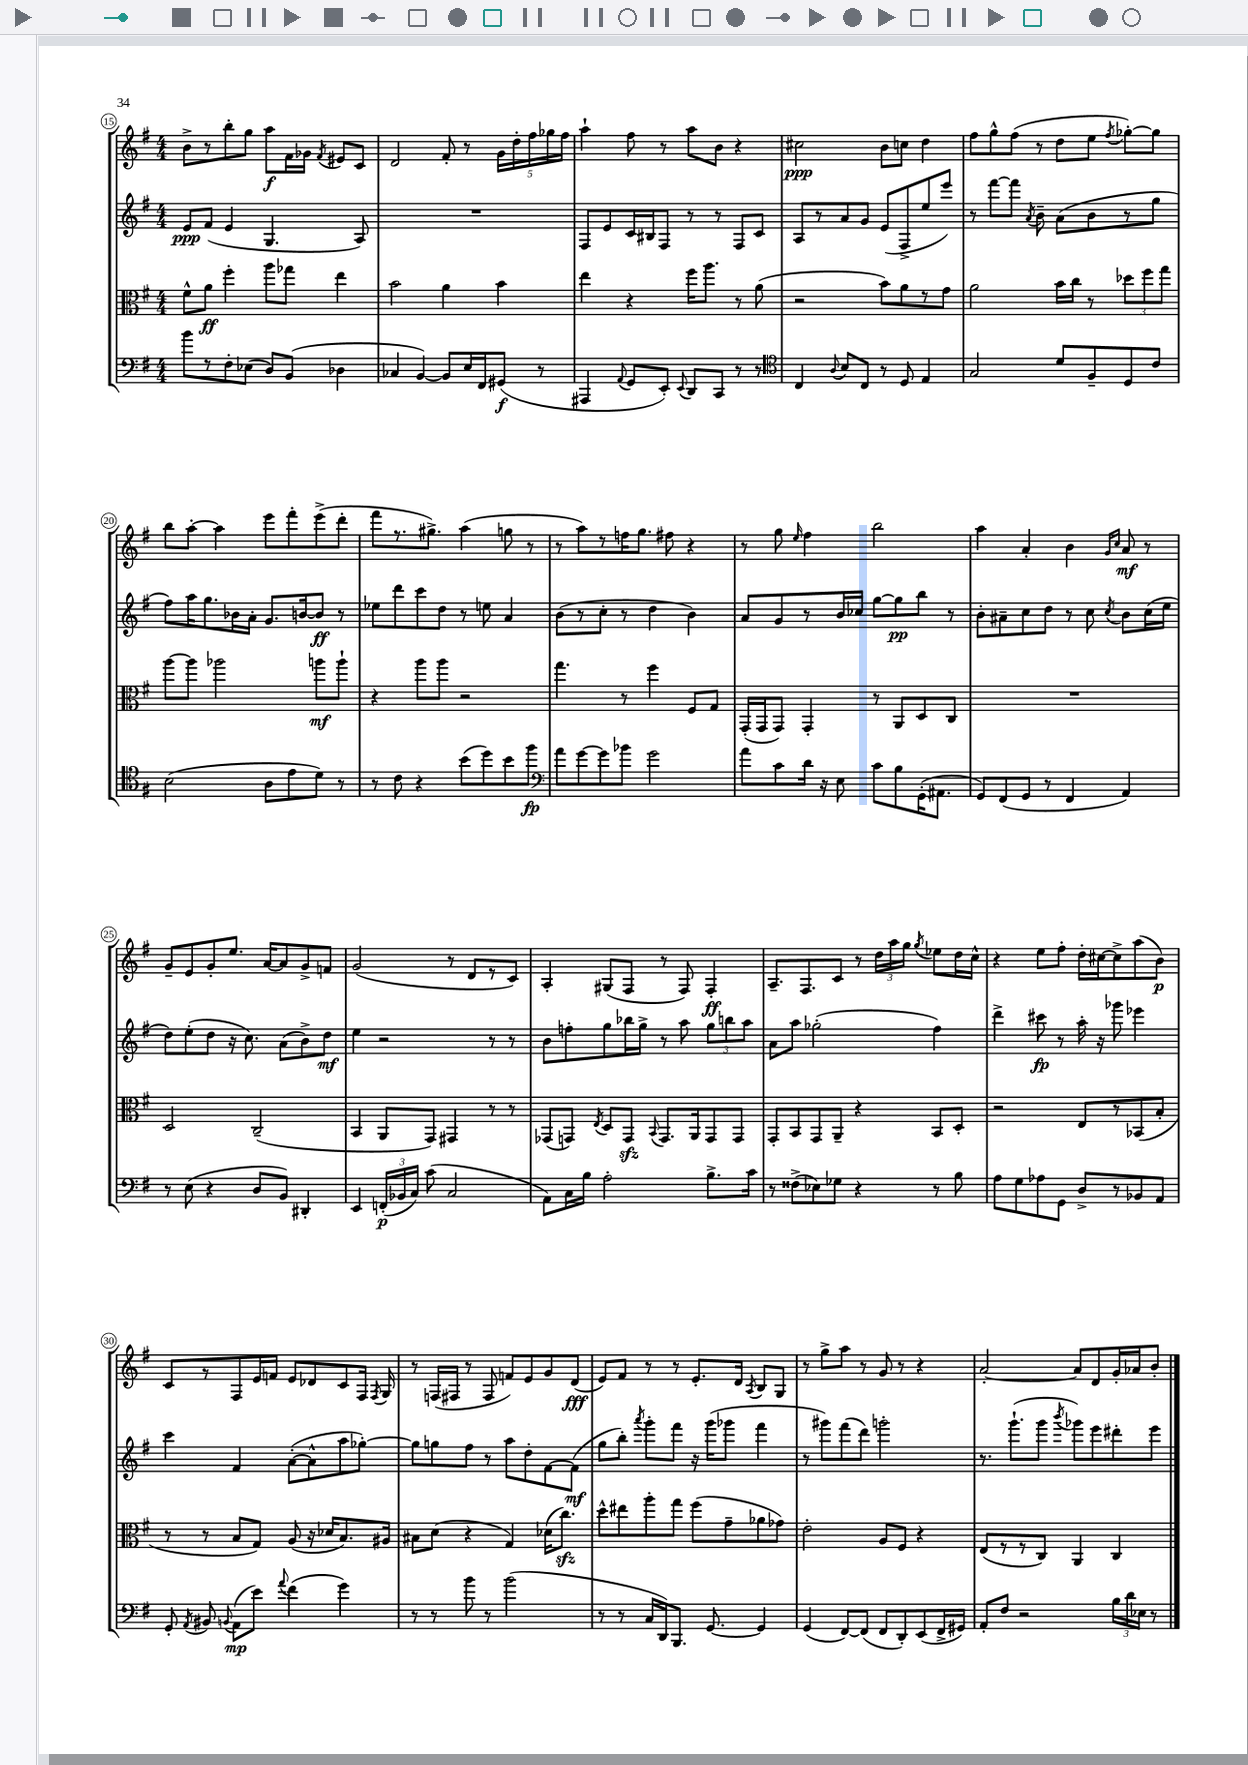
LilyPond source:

<<
\new StaffGroup <<
\new Staff = "s0" {
    \clef treble \key g \major \numericTimeSignature \time 4/4
    \autoBeamOff b'8[-> r8 b''8-. g''8] a''8[\f fis'16 ges'16] \acciaccatura { fis'8 } eis'8[ c'8] |
    d'2 fis'8-. r8 \tuplet 5/4 { g'16[ d''16-. fis''16 ges''16 fis''16] } |
    a''4-! fis''8 r8 a''8[ b'8] r4 |
    cis''2\ppp b'8[ c''8] d''4 |
    fis''8[ g''8-^ fis''8]( r8 d''8[ e''8] \acciaccatura { fis''8 } ges''8[~-.) ges''8] |
    b''8[ a''8]~-. a''4 e'''8[ fis'''8-. e'''8->( d'''8]-. |
    fis'''8[ r8. gis''8.]->) a''4( g''8 r8 |
    r8 a''8[) r8 f''16 g''8.] fis''8 r4 |
    r8 g''8 \grace { e''16 } fis''4 b''2 |
    a''4 a'4-. b'4 \grace { g'16[ c''16] } a'8\mf r8 |
    g'8[-- e'8 g'8-. e''8.] a'16[~ a'8 g'8-> f'8] |
    g'2( r8 d'8[ r8 c'8]) |
    a4-. gis8[( fis8] r8 fis8) fis4-.\ff |
    a8.[-- fis8. c'8] r8 \tuplet 3/2 { d''16[ a''16 g''16] } \acciaccatura { g''8 } ees''8[ d''16 c''16]-^ |
    r4 e''8[ fis''8]-. d''16[-. cis''16~ cis''8-> a''8( b'8]\p) |
    c'8[ r8 fis8 e'16 f'16] e'8[ des'8 c'8 fis16] \acciaccatura { fis8 } g16 |
    r8 f16[( fis16] r8 fis8 f'8[) e'8 g'8 d'8]\fff( |
    e'8[) fis'8] r8 r8 e'8.[-. d'16] \acciaccatura { a8 } b8[ g8] |
    r8 g''8[-> a''8] r8 g'8 r8 r4 |
    a'2~-. a'8[ d'8 g'16-. aes'16 b'8]-. \bar "|." |
}
\new Staff = "s1" {
    \clef treble \key g \major \numericTimeSignature \time 4/4
    \autoBeamOff e'8[\ppp fis'8]( e'4 g4. a8) |
    R1 |
    fis8[ e'8 c'16 bis16 fis8] r8 r8 fis8[ c'8] |
    a8[ r8 a'8 g'8] e'8[( fis8-> e''8 e'''8]) |
    r8 fis'''8[~ fis'''8] \acciaccatura { a'8 } b'8-- a'8[( b'8 r8 g''8] |
    fis''8[) a''16 g''8. bes'16 a'16]-. g'8.[ b'16~ b'8]\ff r8 |
    ees''8[ d'''8 c'''8 d''8] r8 e''8 a'4 |
    b'8[( r8 c''8]-. r8 d''4 b'4) |
    a'8[ g'8 r8 b'16 ces''16] g''8[~ g''8\pp b''8] r8 |
    b'8[-. ais'8-- c''8 d''8] r8 c''8 \acciaccatura { c''8 } b'8[ c''16( e''16] |
    d''8[) e''8-.( d''8] r16 c''8.) a'8[( b'8->) d''8]\mf |
    e''4 r2 r8 r8 |
    b'8[ f''8-. g''8 bes''16 g''16]-> r8 a''8 \tuplet 3/2 { g''8[ b''8 a''8] } |
    a'8[ a''8] ges''2-.( fis''4) |
    d'''4-> cis'''8\fp r8 a''16-. r16 ges'''8 ees'''4 |
    c'''4 fis'4 a'8[~-.( a'8-^ a''8 ges''8]~-.) |
    ges''8[ g''8 fis''8] r8 a''8[ d''8-. fis'8~ fis'8]\mf( |
    g''8[ b''8]-.) \acciaccatura { a'''8 } g'''8[-. fis'''8] r16 g'''16[( ges'''8] fis'''4 |
    r8 gis'''8[) fis'''8( d'''8]) g'''2-. |
    r8. g'''8.[-!( g'''8] \acciaccatura { b'''8 } ges'''8[) e'''8 dis'''8-. e'''8] \bar "|." |
}
\new Staff = "s2" {
    \clef alto \key g \major \numericTimeSignature \time 4/4
    \autoBeamOff fis'8[-^ a'8]\ff fis''4-. a''8[ ges''8] e''4 |
    b'2 a'4 b'4 |
    e''4 r4 fis''16[ a''8.] r8 a'8( |
    r2 b'8[) a'8 r8 g'8] |
    a'2 b'16[ c''16] r8 \tuplet 3/2 { des''8[ fis''8 g''8] } |
    a''8[~ a''8] aes''2 a''8[\mf a''8]-! |
    r4 a''8[ a''8] r2 |
    g''4. r8 fis''4 fis8[ g8] |
    g,16[-.( g,16 g,8]) g,4-. r8 a,8[ d8 c8] |
    R1 |
    d2 c2--( |
    b,4 a,8[ g,8]) gis,4 r8 r8 |
    ges,8[( g,8]) \acciaccatura { e8 } d8[ g,8]\sfz \appoggiatura { b,8 } g,8.[ a,16 g,8 g,8] |
    g,8[-. b,8 g,8 a,8]-- r4 b,8[ d8]-. |
    r2 e8[ r8 bes,8( b8]-. |
    r8 r8 b8[ g8]) a8( r16 des'16[ b8.) ais16] |
    bis8[ d'8]( r4 g4) des'16[( c''8.]\sfz) |
    d''8[-^ eis''8 a''8-. g''8] fis''8[( g'8-- aes'8 ges'8]) |
    e'2-. a8[ fis8] r4 |
    e8[( r8 r8 c8]) a,4 c4 \bar "|." |
}
\new Staff = "s3" {
    \clef bass \key g \major \numericTimeSignature \time 4/4
    \autoBeamOff b'8[ r8 fis8-. ees8]( d8[) b,8]( des4 |
    ces4 b,4~) b,8[ e16 fis,16 gis,8]\f( r8 |
    ais,,4 \appoggiatura { a,8 } g,8[ e,8]-.) \appoggiatura { e,8 } d,8[ c,8] r8 r8 |
    \clef tenor c4 \appoggiatura { a8 } b8[ c8] r8 d8 e4 |
    g2 d'8[ fis8-- d8 c'8] |
    b2( a8[ e'8 d'8]) r8 |
    r8 c'8 r4 b'8[( d''8) b'8 fis''8]\fp |
    \clef bass a'8[ g'8~ g'8 bes'8] g'2 |
    a'8[ c'8 d'16] r16 e8 c'8[ b8 g,16-.( ais,8.] |
    g,8[) fis,8( g,8] r8 fis,4 a,4) |
    r8 e8( r4 d8[ b,8]) dis,4-. |
    e,4 \tuplet 3/2 { f,16[-.\p( bes,16 c16]) } c'8( c2 |
    a,8[) c16 b16] a2-. b8.[-> c'16] |
    r8 fisis8[->( ees8) ges8] r4 r8 b8 |
    a8[ g8 aes8 g,8] d8[-> r8 bes,8 a,8] |
    g,8-. \acciaccatura { a,8 } bis,8 \appoggiatura { b,8 } a,8[\mp( e'8]) \appoggiatura { a'8 } fis'4( g'4) |
    r8 r8 b'8 r8 b'2( |
    r8 r8 c16[ d,16) b,,8.] g,8.~ g,4 |
    g,4( fis,8[~) fis,8]( fis,8[ d,8-.) e,8( fis,16-> gis,16]) |
    a,8[-. fis8] r2 \tuplet 3/2 { b16[ d'16 ees16] } r8 \bar "|." |
}
>>
>>
\layout { \context { \Score currentBarNumber = #15 \override BarNumber.stencil = #(make-stencil-circler 0.1 0.3 ly:text-interface::print) } }
